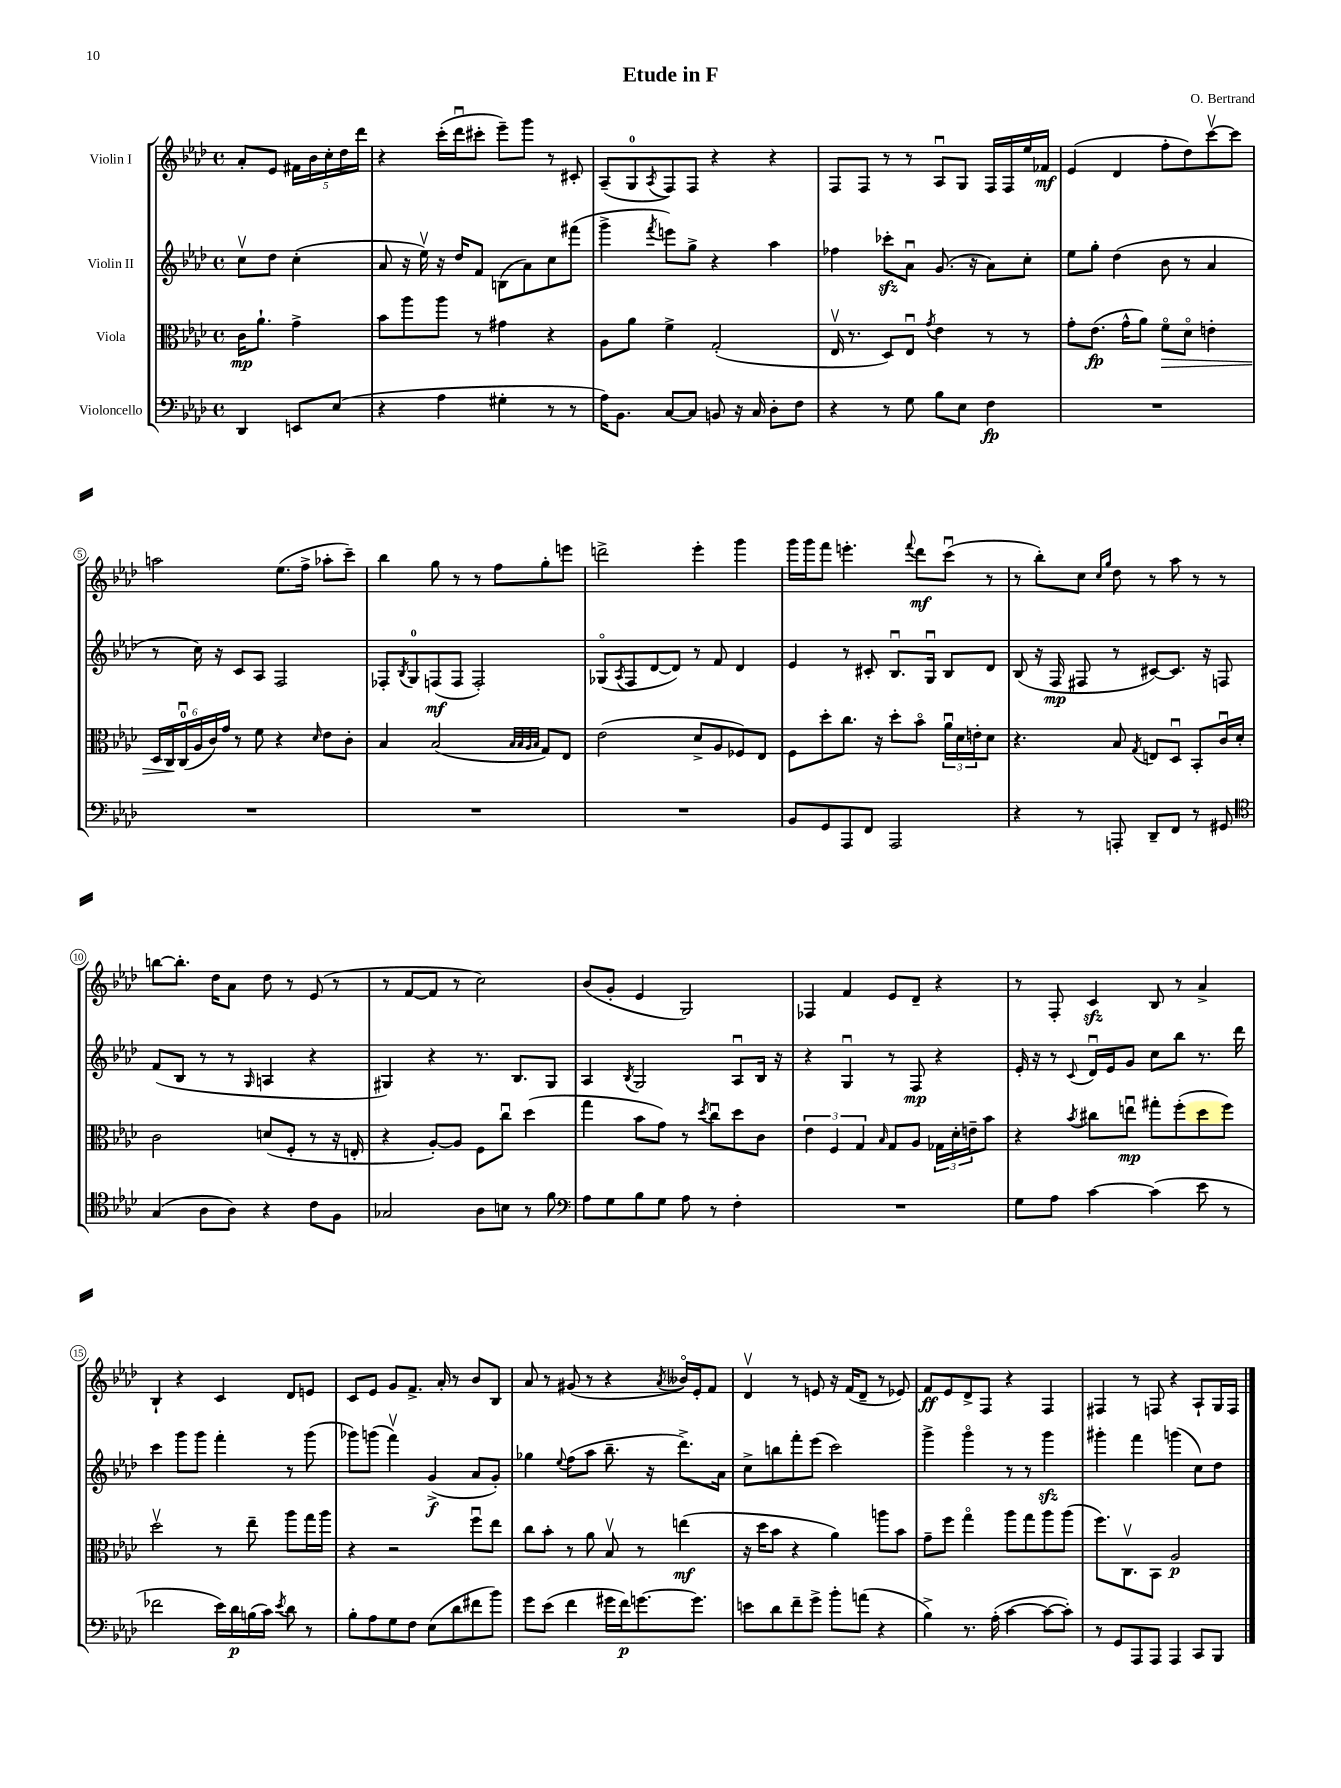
\header { title = "Etude in F" composer = "O. Bertrand" }
<<
\new StaffGroup <<
\new Staff = "s0" \with { instrumentName = "Violin I" } {
    \clef treble \key aes \major \defaultTimeSignature \time 4/4 \partial 2
    aes'8-. ees'8 \tuplet 5/4 { fis'16 bes'16 c''16-. des''16 des'''16 } |
    r4 c'''16-.( des'''16\downbow cis'''8-. ees'''8--) g'''8 r8 cis'8-. |
    aes8--( g8-0 \acciaccatura { aes8 } f8) f8 r4 r4 |
    f8 f8 r8 r8 aes8\downbow g8 f16 f16 ees''16 fes'16\mf |
    ees'4( des'4 f''8-. des''8) c'''8~\upbow c'''8 |
    a''2 ees''8.( f''16-> aes''8-. c'''8--) |
    bes''4 g''8 r8 r8 f''8 g''8-. e'''8 |
    d'''2-> ees'''4-. g'''4 |
    g'''16 g'''16 f'''8 e'''4.-. \appoggiatura { f'''8 } des'''8\mf c'''8\downbow( r8 |
    r8 bes''8-.) c''8 \grace { c''16 g''16 } des''8 r8 aes''8 r8 r8 |
    b''8~ b''8.-. des''16 aes'8 des''8 r8 ees'8( r8 |
    r8 f'8~ f'8 r8 c''2) |
    bes'8( g'8-. ees'4 g2) |
    fes4 f'4 ees'8 des'8-- r4 |
    r8 f8-. c'4\sfz bes8 r8 aes'4-> |
    bes4-! r4 c'4 des'8 e'8 |
    c'8 ees'8 g'8 f'8.-> aes'16-. r8 bes'8 bes8 |
    aes'8 r8 gis'8( r8 r4 \acciaccatura { aes'8 } beses'16\flageolet) ees'16-. f'8 |
    des'4\upbow r8 e'8 r16 f'16( des'8-- r8 ees'8) |
    f'8\ff ees'8 des'8-> f8 r4 f4 |
    fis4 r8 f8 r4 aes8-! g16 f16 \bar "|." |
}
\new Staff = "s1" \with { instrumentName = "Violin II" } {
    \clef treble \key aes \major \defaultTimeSignature \time 4/4 \partial 2
    c''8\upbow des''8 c''4-.( |
    aes'8 r16 ees''16\upbow) r16 des''16 f'8 b8( aes'8) c''8 fis'''8( |
    g'''4-> \acciaccatura { f'''8 } e'''8) g''8-> r4 aes''4 |
    fes''4 ces'''8-.\sfz aes'8\downbow g'8.( r16 aes'8) c''8-. |
    ees''8 g''8-. des''4( bes'8 r8 aes'4 |
    r8 c''16) r16 c'8 aes8 f2 |
    fes8-. \acciaccatura { bes8 } g8-0 f8\mf( f8 f2-.) |
    ges8\flageolet( \acciaccatura { aes8 } f8 des'8~ des'8) r8 f'8 des'4 |
    ees'4 r8 cis'8-. bes8.\downbow g16\downbow bes8 des'8 |
    bes8( r16 f16\mp fis8 r8 cis'8~) cis'8. r16 f8 |
    f'8( bes8 r8 r8 \grace { g16 } a4 r4 |
    gis4) r4 r8. bes8. gis8 |
    aes4 \acciaccatura { bes8 } g2 aes8\downbow bes16 r16 |
    r4 g4\downbow r8 f8\mp r4 |
    ees'16-. r16 r8 \appoggiatura { c'8 } des'16\downbow ees'16 g'8 c''8 bes''8 r8. des'''16 |
    c'''4 g'''8 g'''8 f'''4-. r8 g'''8( |
    ges'''8) g'''8( f'''4\upbow) g'4->\f( aes'8 g'8-.) |
    ges''4 \appoggiatura { ees''8 } f''8( aes''8 bes''8.-- r16 des'''8.->) aes'16 |
    c''8-> b''8 f'''8-. ees'''8( c'''2) |
    g'''4-> g'''4\flageolet r8 r8 g'''4\sfz |
    gis'''4-. f'''4 g'''4( c''8) des''8 \bar "|." |
}
\new Staff = "s2" \with { instrumentName = "Viola" } {
    \clef alto \key aes \major \defaultTimeSignature \time 4/4 \partial 2
    c'16\mp aes'8.-! g'4-> |
    bes'8 aes''8 aes''8 r8 gis'4 r4 |
    aes8 aes'8 f'4-> g2-.( |
    ees16\upbow r8. des8) ees8\downbow \acciaccatura { g'8 } ees'4 r8 r8 |
    g'8-. ees'8.\fp( g'16-^ aes'8) f'8\flageolet\> des'8\flageolet e'4-. |
    \tuplet 6/4 { des16 c16\! c16-0\downbow( aes16 c'16) g'16 } r8 f'8 r4 \grace { des'16 } ees'8 c'8-. |
    bes4 bes2( \grace { bes32 bes32 aes32 bes32 } g8) ees8 |
    ees'2( des'8-> aes8 fes8) ees8 |
    f8 des''8-. c''8. r16 des''8-. bes'8\flageolet \tuplet 3/2 { aes'16\downbow des'16 e'16-. } des'8 |
    r4. bes8 \acciaccatura { g8 } e8 des8\downbow bes,8-. c'16\downbow des'16-. |
    c'2 d'8( f8-. r8 r16 e16-. |
    r4 aes8~-.) aes8 f8 c''8\downbow des''4( |
    g''4 bes'8 g'8) r8 \acciaccatura { des''8 } c''8\downbow des''8 c'8 |
    \tuplet 3/2 { ees'4 f4 g4 } \grace { bes16 } g8 aes8 \tuplet 3/2 { ges16 des'16-. e'16-- } bes'8 |
    r4 \acciaccatura { bes'8 } cis''8 e''8\downbow\mp gis''8-. f''8-.( des''8 f''8) |
    des''2\upbow r8 ees''8-- aes''8 g''16 aes''16 |
    r4 r2 f''8\downbow ees''8 |
    c''8 bes'8-. r8 aes'8 bes8\upbow r8 e''4\mf( |
    r16 des''16 bes'8 r4 aes'4) a''8 bes'8 |
    g'8-- f''8 g''4\flageolet aes''8 g''8 aes''8 aes''8( |
    f''8.) c8.\upbow bes,8 aes2\p \bar "|." |
}
\new Staff = "s3" \with { instrumentName = "Violoncello" } {
    \clef bass \key aes \major \defaultTimeSignature \time 4/4 \partial 2
    des,4 e,8 ees8( |
    r4 aes4 gis4-. r8 r8 |
    aes16) bes,8. c8~ c8 b,8 r16 c16 des8-. f8 |
    r4 r8 g8 bes8 ees8 f4\fp |
    R1 |
    R1 |
    R1 |
    R1 |
    bes,8 g,8 aes,,8 f,8 aes,,2 |
    r4 r8 a,,8-. des,8-- f,8 r8 gis,8 |
    \clef tenor g4( aes8 aes8) r4 c'8 f8 |
    ges2 aes8 b8 r8 f'8 |
    \clef bass aes8 g8 bes8 g8 aes8 r8 f4-. |
    R1 |
    g8 aes8 c'4~ c'4( ees'8 r8 |
    fes'2 ees'16) des'16\p b16( c'16) \acciaccatura { ees'8 } des'8 r8 |
    bes8-. aes8 g8 f8 ees8( des'8 fis'8 bes'8) |
    g'8 ees'8( f'4 gis'16 f'16\p) g'8.~ g'8. |
    e'8 des'8 f'8-- g'8-> bes'8-. a'8( r4 |
    bes4->) r8. aes16-.( c'4~ c'8~ c'8-.) |
    r8 g,8 aes,,8 aes,,8 aes,,4 c,8 bes,,8 \bar "|." |
}
>>
>>
\layout { \context { \Score \override BarNumber.stencil = #(make-stencil-circler 0.1 0.3 ly:text-interface::print) } }
